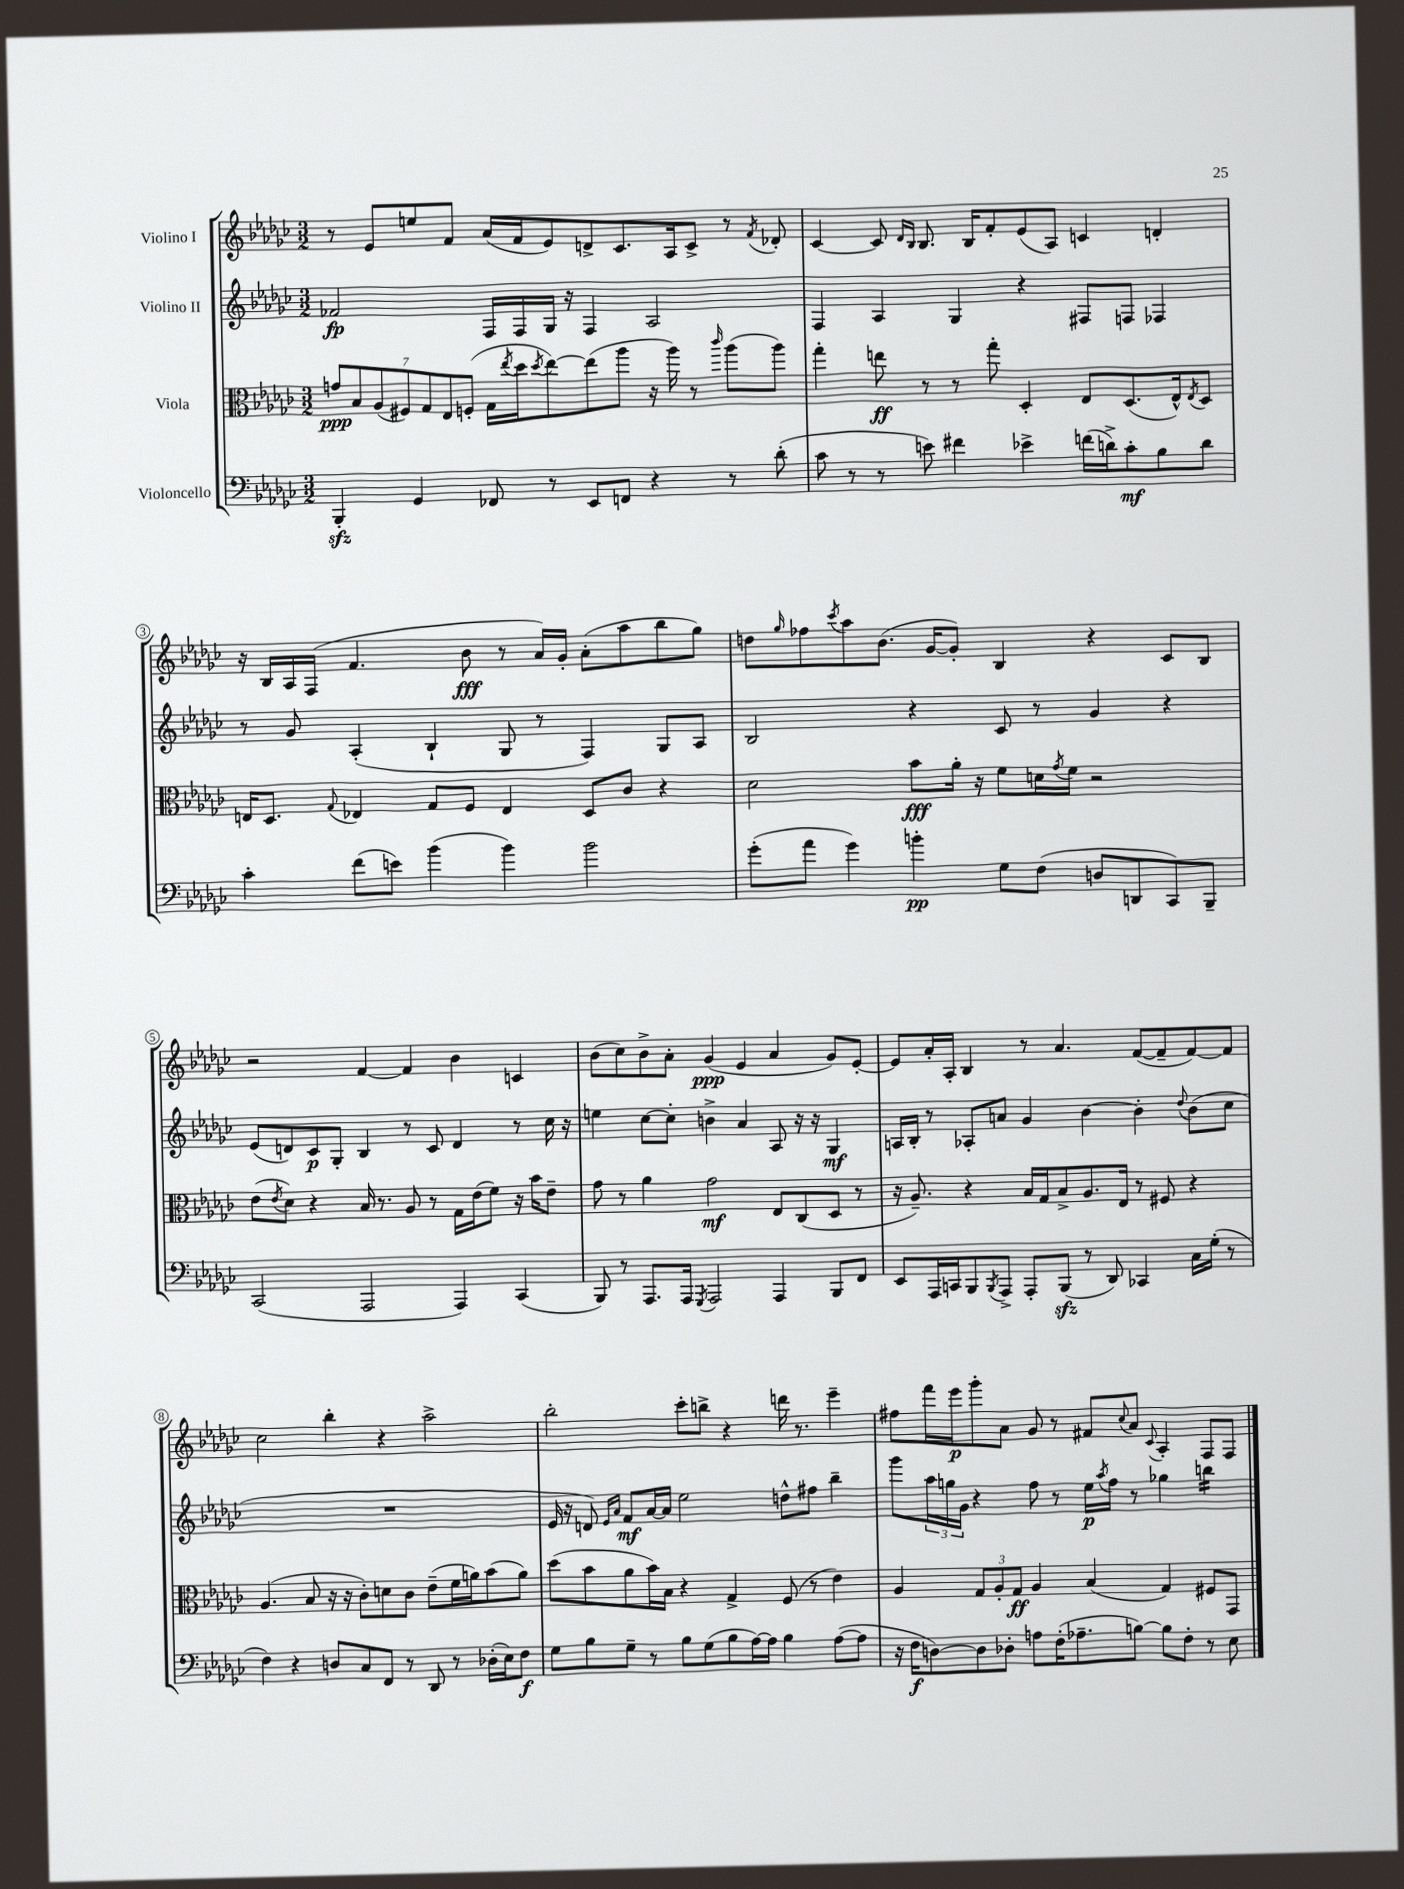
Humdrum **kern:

**kern	**dynam	**kern	**dynam	**kern	**dynam	**kern	**dynam
*part4	*part4	*part3	*part3	*part2	*part2	*part1	*part1
*staff4	*staff4	*staff3	*staff3	*staff2	*staff2	*staff1	*staff1
*I"Violoncello	*	*I"Viola	*	*I"Violino II	*	*I"Violino I	*
*clefF4	*	*clefC3	*	*clefG2	*	*clefG2	*
*k[b-e-a-d-g-c-]	*	*k[b-e-a-d-g-c-]	*	*k[b-e-a-d-g-c-]	*	*k[b-e-a-d-g-c-]	*
*M3/2	*	*M3/2	*	*M3/2	*	*M3/2	*
=1	=1	=1	=1	=1	=1	=1	=1
4BBB-zz'/	.	14gn/L	ppp	2f-X/	fp	8r	.
.	.	14B-/	.	.	.	.	.
.	.	.	.	.	.	8e-/L	.
.	.	(14A-/	.	.	.	.	.
.	.	14F#X/)	.	.	.	.	.
4GG-/	.	.	.	.	.	8een/	.
.	.	14G-/	.	.	.	.	.
.	.	14E-/	.	.	.	.	.
.	.	.	.	.	.	8f/J	.
.	.	(14Fn'/J	.	.	.	.	.
8FF-X/	.	16G-\LL	.	16F/LL	.	(16a-/LL	.
.	.	8qee-/	.	.	.	.	.
.	.	16dd-\J	.	16F/	.	16f/J	.
.	.	8qdd-/	.	.	.	.	.
8r	.	[8ee-\)	.	16G-/JJ	.	8e-/)	.
.	.	.	.	16r	.	.	.
8EE-/L	.	(8ee-\]	.	4F/	.	8dn^/	.
8FFn/J	.	8aa-\J	.	.	.	8.c-/	.
4r	.	16r	.	2A-/	.	.	.
.	.	16aa-\)	.	.	.	16A-/k	.
.	.	8r	.	.	.	8c-^/J	.
.	.	16qqccc-/	.	.	.	.	.
8r	.	(8aa-\L	.	.	.	8r	.
.	.	.	.	.	.	8qf/	.
(8d-'\	.	8aa-\J)	.	.	.	8d-X'/	.
=2	=2	=2	=2	=2	=2	=2	=2
8c-\	.	4gg-'\	.	4F/	.	[4c-/	.
8r	.	.	.	.	.	.	.
8r	.	8een\	ff	4A-/	.	8c-/]	.
.	.	.	.	.	.	16qqd-/LL	.
.	.	.	.	.	.	16qqB-/JJ	.
8en\)	.	8r	.	.	.	8.B-/	.
4f#X\	.	8r	.	4G-/	.	.	.
.	.	.	.	.	.	16B-/KL	.
.	.	8gg-'\	.	.	.	8f'/	.
4e-X^\	.	4D-'/	.	4r	.	(8e-/	.
.	.	.	.	.	.	8A-/J)	.
(16fn\LL	.	8E-/L	.	8F#X/L	.	4cn/	.
16dn^\J)	.	.	.	.	.	.	.
8c-'\	mf	(8.D-/	.	8Fn/J	.	.	.
8B-\	.	.	.	4F-X/	.	4dn'/	.
.	.	16E-^^/k)	.	.	.	.	.
.	.	8qE-/	.	.	.	.	.
8d\J	.	8D-/J	.	.	.	.	.
!!LO:LB:g=z
=3	=3	=3	=3	=3	=3	=3	=3
4c-'\	.	16En/KL	.	8r	.	16r	.
.	.	8.D-/J	.	.	.	16B-/LL	.
.	.	.	.	8g-/	.	16A-/	.
.	.	.	.	.	.	(16F/JJ	.
.	.	8qqG-/	.	.	.	.	.
(8f\L	.	4E-X/	.	(4A-'/	.	4.f/	.
8en\J)	.	.	.	.	.	.	.
(4b-\	.	8G-/L	.	4B-`/	.	.	.
.	.	8F/J	.	.	.	8b-\	fff
4b-\)	.	4E-/	.	8G-/	.	8r	.
.	.	.	.	8r	.	16a-/LL)	.
.	.	.	.	.	.	16g-'/JJ	.
2b-\	.	8D-/L	.	4F/)	.	(8a-'\L	.
.	.	8c-/J	.	.	.	8aa-\	.
.	.	4r	.	8G-/L	.	8bb-\	.
.	.	.	.	8A-/J	.	8gg-\J)	.
=4	=4	=4	=4	=4	=4	=4	=4
(8g-'\L	.	2d-\	.	2B-/	.	8ddn\L	.
.	.	.	.	.	.	16qqgg-/	.
8a-\J	.	.	.	.	.	8ff-X\	.
.	.	.	.	.	.	8qccc-/	.
4g-\)	.	.	.	.	.	8aa-\	.
.	.	.	.	.	.	(8.b-\J	.
4bn'\	pp	8b-\L	fff	4r	.	.	.
.	.	.	.	.	.	[16g-/KL	.
.	.	16a-'\Jk	.	.	.	8g-'/J])	.
.	.	16r	.	.	.	.	.
8G-\L	.	8f\L	.	8c-/	.	4B-/	.
(8F\J	.	16dn\L	.	8r	.	.	.
.	.	8qg-/	.	.	.	.	.
.	.	16f\JJ	.	.	.	.	.
8Dn/L	.	2r	.	4g-/	.	4r	.
8DDn/	.	.	.	.	.	.	.
8CC-/)	.	.	.	4r	.	8c-/L	.
8BBB-~/J	.	.	.	.	.	8B-/J	.
!!LO:LB:g=z
=5	=5	=5	=5	=5	=5	=5	=5
(2CC-/	.	(8e-\L	.	(8e-/L	.	2r	.
.	.	8qe-/	.	.	.	.	.
.	.	8d-\J)	.	8dn/)	.	.	.
.	.	4r	.	8c-/	p	.	.
.	.	.	.	8G-'/J	.	.	.
2AAA-/	.	16B-/	.	4B-/	.	[4f/	.
.	.	8.r	.	.	.	.	.
.	.	8A-/	.	8r	.	4f/]	.
.	.	8r	.	8c-/	.	.	.
4AAA-/)	.	16G-\LL	.	4d/	.	4b-\	.
.	.	(16e-\J	.	.	.	.	.
.	.	8f\J)	.	.	.	.	.
(4CC-/	.	16r	.	8r	.	4cn/	.
.	.	16b-\KL	.	.	.	.	.
.	.	8e-~\J	.	16cc-\	.	.	.
.	.	.	.	16r	.	.	.
=6	=6	=6	=6	=6	=6	=6	=6
8BBB-/)	.	8g-\	.	4een\	.	(8b-\L	.
8r	.	8r	.	.	.	8cc-\)	.
8.AAA-/L	.	4a-\	.	[8cc-\L	.	8b-^\	.
.	.	.	.	8cc-'\J]	.	8a-'\J	.
16AAA-/Jk	.	.	.	.	.	.	.
8qGGG-/	.	.	.	.	.	.	.
2AAA-/	.	2g-\	mf	4bn^\	.	(4g-/	ppp
.	.	.	.	4a-/	.	4e-/	.
4AAA-/	.	8E-/L	.	8A-/	.	4a-/	.
.	.	(8C-/	.	16r	.	.	.
.	.	.	.	16r	.	.	.
8BBB-/L	.	8D-/J	.	4G-/	mf	8g-/L)	.
8FF/J	.	8r	.	.	.	[8e-'/J	.
=7	=7	=7	=7	=7	=7	=7	=7
8EE-/L	.	16r	.	16An/LL	.	8e-/L]	.
.	.	8.A-~/)	.	16B-'/JJ	.	.	.
16AAA-/L	.	.	.	8r	.	16a-'/L	.
16CCn/J	.	.	.	.	.	16A-'/JJ	.
8BBB-/	.	4r	.	8A-X'/L	.	4B-/	.
8qBBB-/	.	.	.	.	.	.	.
8AAA-^/J	.	.	.	8an/J	.	.	.
8AAA-'/L	.	16B-/LL	.	4g-/	.	8r	.
.	.	16G-/J	.	.	.	.	.
(8BBB-zz/J	.	8B-^/	.	.	.	4.a-/	.
8r	.	8.A-/	.	[4b-\	.	.	.
8DD-/)	.	.	.	.	.	.	.
.	.	16E-/Jk	.	.	.	.	.
4CC-X/	.	8r	.	4b-'\]	.	([8f/L	.
.	.	8F#X/	.	.	.	8f~/]	.
.	.	.	.	8qqdd-/	.	.	.
16C-\LL	.	4r	.	(8b-\L	.	[8f/)	.
(16G-'\JJ	.	.	.	.	.	.	.
8r	.	.	.	8cc-\J	.	8f/J]	.
!!LO:LB:g=z
=8	=8	=8	=8	=8	=8	=8	=8
4F\)	.	(4.A-/	.	1.r	.	2cc-\	.
4r	.	.	.	.	.	.	.
.	.	8B-/	.	.	.	.	.
8Dn/L	.	16r	.	.	.	4bb-'\	.
.	.	16r	.	.	.	.	.
8C-/	.	8c-'\L)	.	.	.	.	.
8FF/J	.	8dn\	.	.	.	4r	.
8r	.	8c-\J	.	.	.	.	.
8DD-/	.	(8e-~\L	.	.	.	2aa-^\	.
8r	.	16f\L	.	.	.	.	.
.	.	16an\J)	.	.	.	.	.
(16D-X'\LL	.	(8b-\	.	.	.	.	.
16E-\J)	.	.	.	.	.	.	.
8F\J	f	8a\J)	.	.	.	.	.
=9	=9	=9	=9	=9	=9	=9	=9
8G-\L	.	(8dd-\L	.	16e-/	.	2bb-'\	.
.	.	.	.	16r	.	.	.
8B-\	.	8b-\	.	8dn/)	.	.	.
.	.	.	.	16qqe-/LL	.	.	.
.	.	.	.	16qqa-/JJ	.	.	.
8G-~\J	.	8a-\	.	8f/L	mf	.	.
8r	.	16b-\L)	.	[16a-/L	.	.	.
.	.	16B-\JJ	.	16a-/JJ]	.	.	.
8B-\L	.	4r	.	2ee-\	.	8ccc-'\L	.
(8G-\	.	.	.	.	.	8bbn^\J	.
8B-\	.	4G-^/	.	.	.	4r	.
[16A-\L)	.	.	.	.	.	.	.
16A-\JJ]	.	.	.	.	.	.	.
4B-\	.	(8F/	.	8ddn^^\L	.	16dddn\	.
.	.	.	.	.	.	8.r	.
.	.	8r	.	8ff#X\J	.	.	.
([8A-\L	.	4e-\)	.	4bb-~\	.	4eee-~\	.
8A-\J]	.	.	.	.	.	.	.
=10	=10	=10	=10	=10	=10	=10	=10
16r	.	4A-/	.	8ggg-\L	.	8ff#X\L	.
16F\KL	f	.	.	.	.	.	.
[8Dn\)	.	.	.	24aa-\L	.	16fff\L	.
.	.	.	.	24ggn\	.	.	.
.	.	.	.	.	.	16eee-\J	p
.	.	.	.	24g-\JJ	.	.	.
8D\]	.	12G-/L	.	4r	.	8ggg-'\	.
.	.	12A-'/	.	.	.	.	.
8D-X'\J	.	.	.	.	.	8a-\J	.
.	.	12G-/J	ff	.	.	.	.
8An\L	.	4A-/	.	8ff\	.	8g-/	.
(16F'\K	.	.	.	8r	.	8r	.
8.A-X~\	.	.	.	.	.	.	.
.	.	(4B-/	.	16ee-\LL	p	8f#X/L	.
.	.	.	.	8qaa-/	.	.	.
.	.	.	.	16ff\JJ	.	.	.
.	.	.	.	.	.	8qqcc-/	.
[8Bn\J)	.	.	.	8r	.	8a-/J	.
.	.	.	.	.	.	8qqc-/	.
8B\L]	.	4G-/)	.	4gg-X\	.	4A-'/	.
8F'\J	.	.	.	.	.	.	.
*	*	*	*	*tremolo	*	*	*
8r	.	8F#X/L	.	16bbn\LL	.	8F/L	.
.	.	.	.	16bbn\	.	.	.
8E-\	.	8GG-/J	.	16bbn\	.	8F/J	.
.	.	.	.	16bbn\JJ	.	.	.
*	*	*	*	*Xtremolo	*	*	*
==	==	==	==	==	==	==	==
*-	*-	*-	*-	*-	*-	*-	*-
